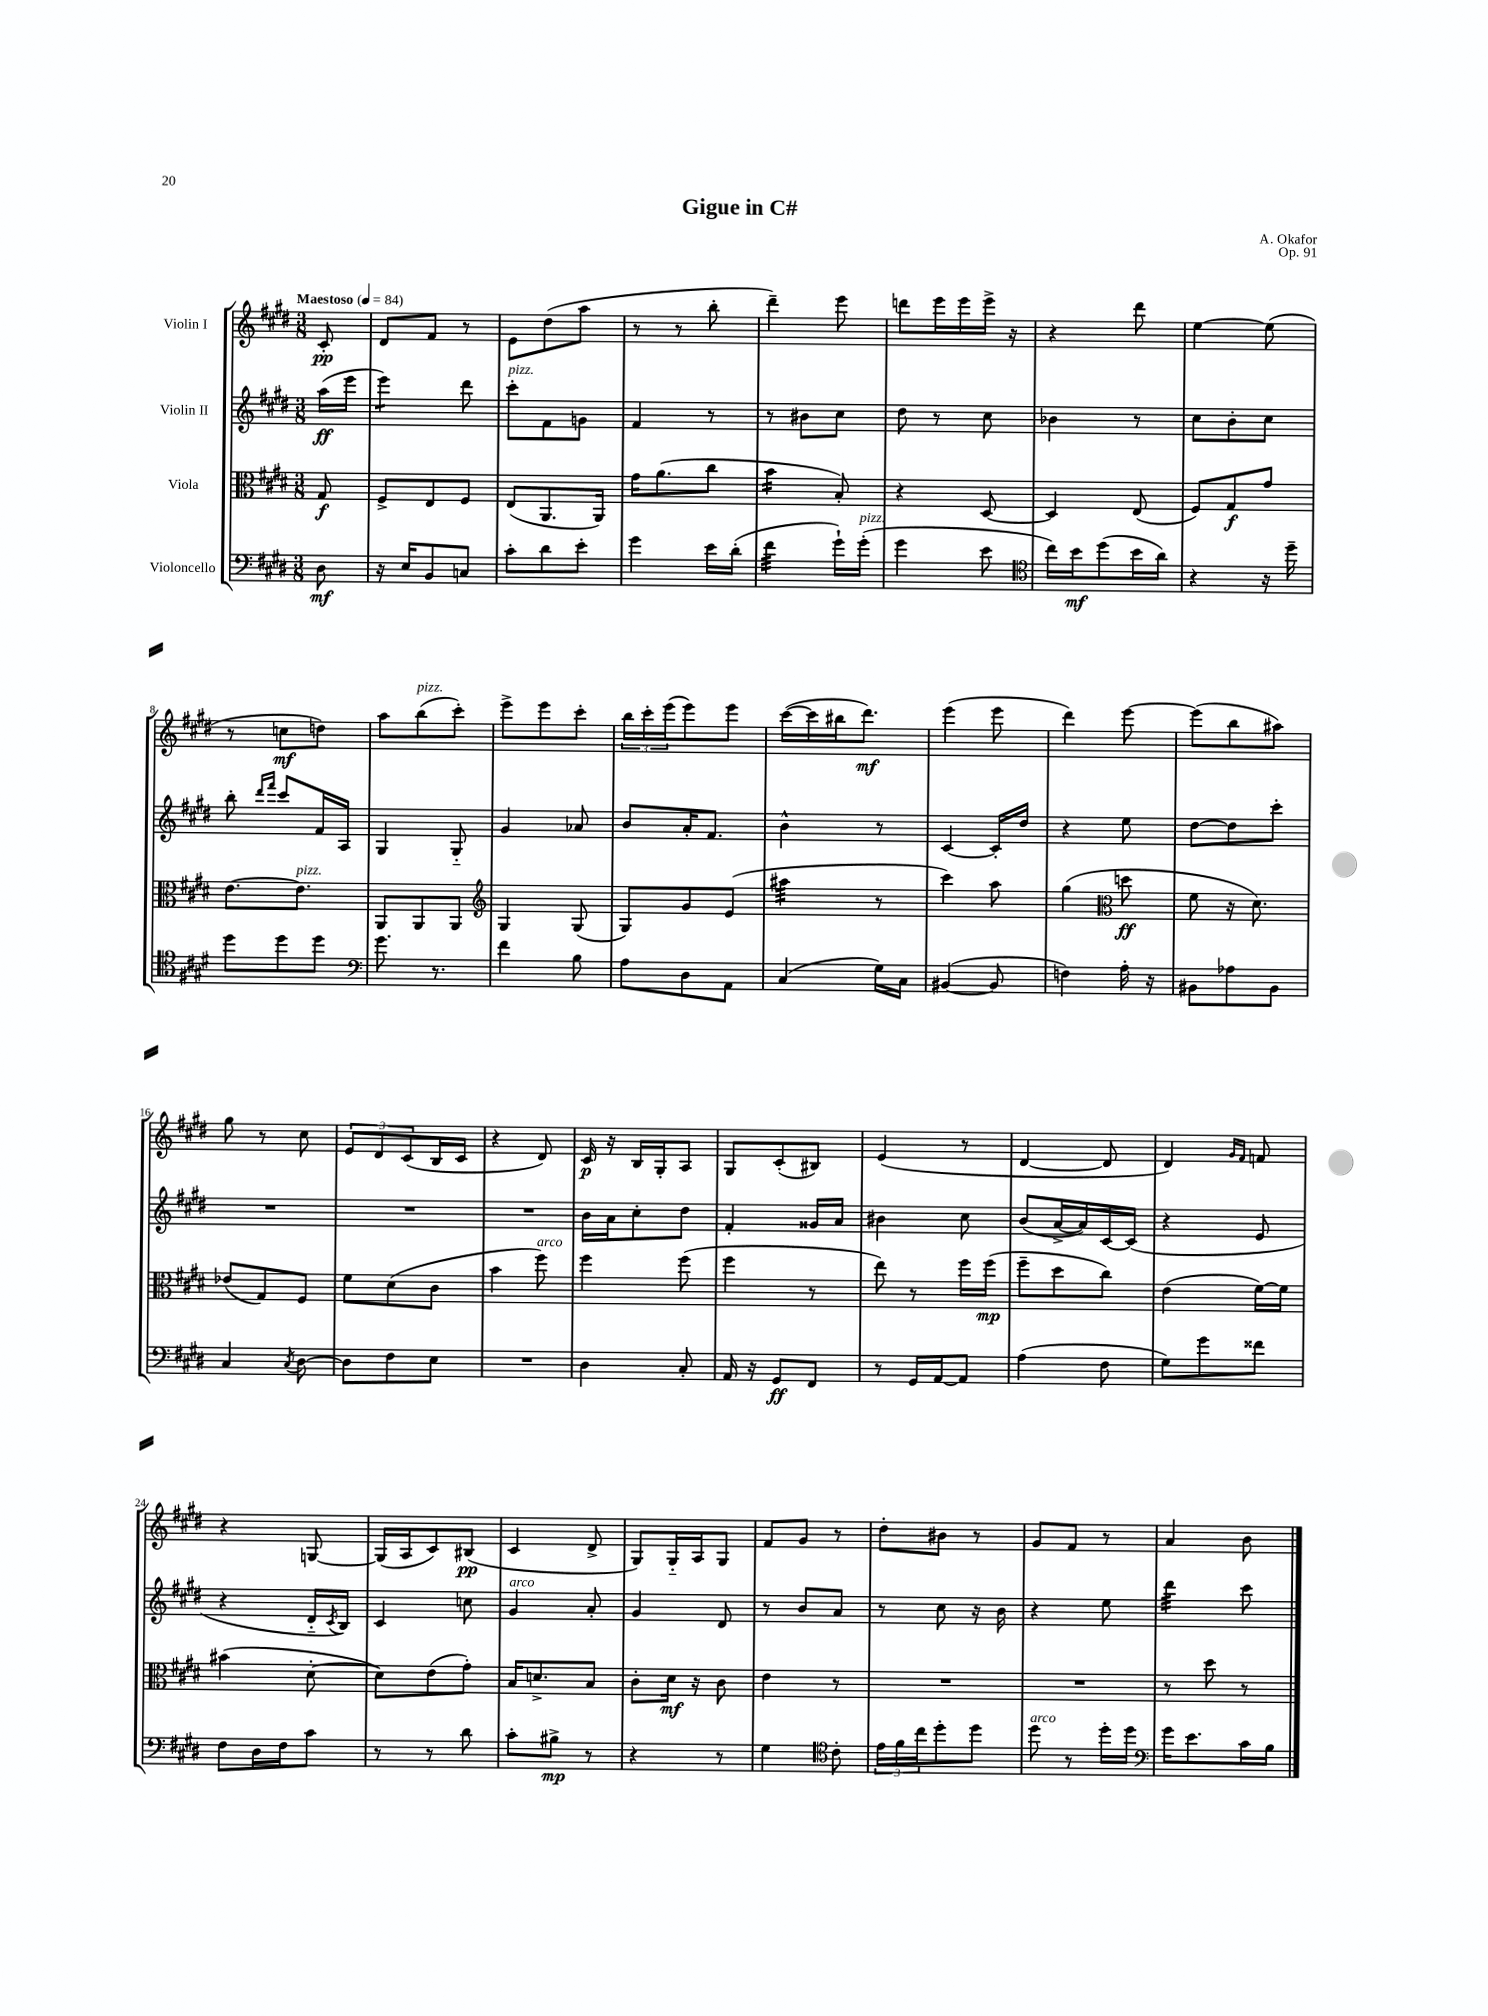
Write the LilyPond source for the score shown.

\header { title = "Gigue in C#" composer = "A. Okafor" opus = "Op. 91" }
<<
\new StaffGroup <<
\new Staff = "s0" \with { instrumentName = "Violin I" } {
    \clef treble \key e \major \numericTimeSignature \time 3/8 \partial 8 \tempo "Maestoso" 4 = 84
    cis'8-.\pp |
    dis'8 fis'8 r8 |
    e'8 dis''8( a''8 |
    r8 r8 b''8-. |
    dis'''4--) e'''8 |
    d'''8 e'''16 e'''16 e'''16-> r16 |
    r4 dis'''8 |
    e''4~ e''8( |
    r8 c''8\mf d''8) |
    a''8 b''8^\markup { \italic "pizz." }( cis'''8-.) |
    e'''8-> e'''8 cis'''8-. |
    \tuplet 3/2 { b''16 cis'''16-. e'''16( } e'''8) e'''8 |
    cis'''16~( cis'''16 bis''16 dis'''8.\mf) |
    e'''4( e'''8 |
    dis'''4) e'''8~ |
    e'''8( b''8 ais''8) |
    gis''8 r8 cis''8 |
    \tuplet 3/2 { e'8 dis'8 cis'8( } b16 cis'16 |
    r4 dis'8) |
    cis'16\p r16 b16 gis16-. a8 |
    gis8 cis'8-.( bis8) |
    e'4( r8 |
    dis'4~ dis'8 |
    dis'4) \grace { gis'16 fis'16 } f'8 |
    r4 g8~ |
    g16( a16 cis'8) bis8\pp( |
    cis'4 dis'8-> |
    gis8) gis16-_ a16 gis8 |
    fis'8 gis'8 r8 |
    dis''8-. bis'8 r8 |
    gis'8 fis'8 r8 |
    a'4 b'8 \bar "|." |
}
\new Staff = "s1" \with { instrumentName = "Violin II" } {
    \clef treble \key e \major \numericTimeSignature \time 3/8 \partial 8
    a''16\ff( e'''16 |
    e'''4:8) dis'''8 |
    cis'''8-.^\markup { \italic "pizz." } fis'8 g'8 |
    fis'4 r8 |
    r8 bis'8 cis''8 |
    dis''8 r8 cis''8 |
    bes'4 r8 |
    cis''8 b'8-. cis''8 |
    b''8-. \grace { dis'''16 fis'''16 } cis'''8 fis'16 a16 |
    gis4 gis8-_ |
    gis'4 aes'8 |
    b'8 a'16-. fis'8. |
    b'4-^ r8 |
    cis'4~ cis'16-. dis''16 |
    r4 e''8 |
    dis''8~ dis''8 cis'''8-. |
    R4. |
    R4. |
    R4. |
    b'16 a'16 cis''8-. dis''8 |
    fis'4-. gisis'16 a'16 |
    bis'4 cis''8 |
    b'8( a'16~-> a'16) cis'16~ cis'16( |
    r4 e'8 |
    r4 dis'16-_ \acciaccatura { cis'8 } b16) |
    cis'4 c''8 |
    gis'4^\markup { \italic "arco" } a'8-. |
    gis'4 dis'8 |
    r8 b'8 a'8 |
    r8 cis''8 r16 b'16 |
    r4 e''8 |
    dis'''4:32 cis'''8 \bar "|." |
}
\new Staff = "s2" \with { instrumentName = "Viola" } {
    \clef alto \key e \major \numericTimeSignature \time 3/8 \partial 8
    gis8\f |
    fis8-> e8 fis8 |
    e8( a,8. a,16) |
    gis'16 a'8.( cis''8 |
    b'4:16 b8-.) |
    r4 dis8~ |
    dis4 e8( |
    fis8) gis8\f gis'8 |
    e'8.~ e'8.^\markup { \italic "pizz." } |
    a,8 a,8 a,8 |
    \clef treble gis4 gis8( |
    gis8) gis'8 e'8( |
    ais''4:32 r8 |
    cis'''4) a''8 |
    gis''4( \clef alto d''8\ff |
    fis'8 r16 dis'8.) |
    ees'8( gis8) fis8 |
    fis'8 dis'8( cis'8 |
    b'4 fis''8^\markup { \italic "arco" }) |
    fis''4 fis''8( |
    fis''4 r8 |
    e''8) r8 fis''16 fis''16\mp( |
    fis''8-- dis''8 cis''8) |
    e'4( fis'16~) fis'16 |
    bis'4( dis'8~-. |
    dis'8) e'8( gis'8-.) |
    b16 d'8.-> b8 |
    cis'8-. dis'16\mf r16 cis'8 |
    e'4 r8 |
    R4. |
    R4. |
    r8 dis''8 r8 \bar "|." |
}
\new Staff = "s3" \with { instrumentName = "Violoncello" } {
    \clef bass \key e \major \numericTimeSignature \time 3/8 \partial 8
    dis8\mf |
    r16 e16 b,8 c8 |
    cis'8-. dis'8 e'8-. |
    gis'4 e'16 dis'16-.( |
    fis'4:32 gis'16-!) gis'16-.^\markup { \italic "pizz." }( |
    gis'4 e'8 |
    \clef tenor cis''16) b'16\mf dis''8( b'16 a'16) |
    r4 r16 dis''16-- |
    dis''8 dis''8 dis''8 |
    \clef bass gis'8. r8. |
    fis'4 b8 |
    a8 dis8 a,8 |
    cis4( gis16) cis16 |
    bis,4~( bis,8 |
    f4) a16-. r16 |
    bis,8 aes8 bis,8 |
    cis4 \acciaccatura { cis8 } dis8~ |
    dis8 fis8 e8 |
    R4. |
    dis4 cis8-. |
    a,16 r16 gis,8\ff fis,8 |
    r8 gis,16 a,16~ a,8 |
    a4( fis8 |
    gis8) gis'8 fisis'8 |
    fis8 dis16 fis16 cis'8 |
    r8 r8 dis'8 |
    cis'8-. bis8->\mp r8 |
    r4 r8 |
    gis4 \clef tenor cis'8-. |
    \tuplet 3/2 { e'16 fis'16 cis''16 } dis''8-. dis''8 |
    dis''8^\markup { \italic "arco" } r8 dis''16-. dis''16 |
    \clef bass gis'16 e'8. cis'16 b16 \bar "|." |
}
>>
>>
